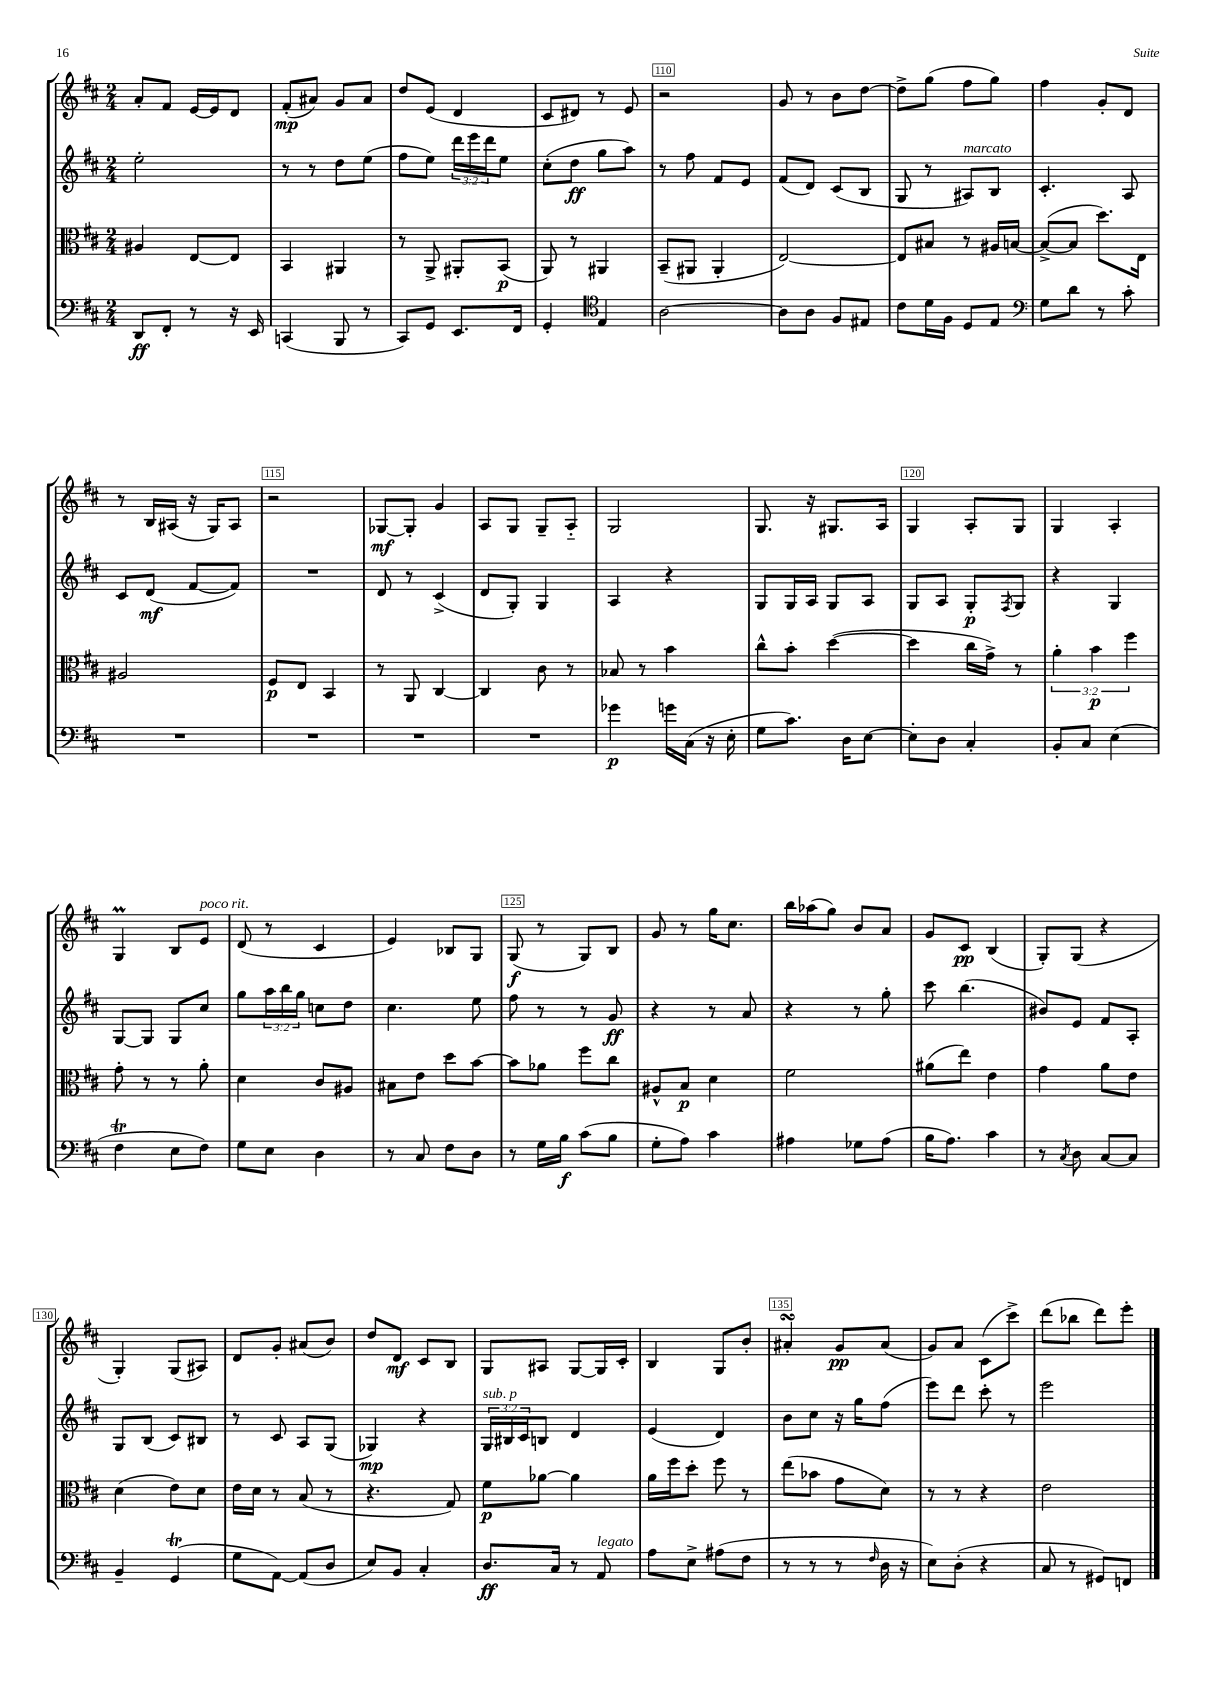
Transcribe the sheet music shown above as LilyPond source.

<<
\new StaffGroup <<
\new Staff = "s0" {
    \clef treble \key d \major \numericTimeSignature \time 2/4
    a'8-. fis'8 e'16~ e'16 d'8 |
    fis'8-.\mp( ais'8) g'8 ais'8 |
    d''8 e'8( d'4 |
    cis'8 dis'8) r8 e'8 |
    r2 |
    g'8 r8 b'8 d''8~ |
    d''8-> g''8( fis''8 g''8) |
    fis''4 g'8-. d'8 |
    r8 b16 ais16( r16 g16) ais8 |
    r2 |
    ges8~\mf ges8-. g'4 |
    a8 g8 g8-- a8-_ |
    g2 |
    g8. r16 gis8. a16 |
    g4 a8-. g8 |
    g4 a4-. |
    g4\prall b8 e'8^\markup { \italic "poco rit." } |
    d'8( r8 cis'4 |
    e'4) bes8 g8 |
    g8\f( r8 g8) b8 |
    g'8 r8 g''16 cis''8. |
    b''16 aes''16( g''8) b'8 a'8 |
    g'8 cis'8\pp b4( |
    g8-.) g8( r4 |
    g4-.) g8( ais8) |
    d'8 g'8-. ais'8( b'8) |
    d''8 d'8\mf cis'8 b8 |
    g8 ais8 g8~ g16 cis'16-. |
    b4 g8 b'8-. |
    ais'4-.\turn g'8\pp ais'8( |
    g'8) a'8 cis'8( cis'''8->) |
    d'''8( bes''8 d'''8) e'''8-. \bar "|." |
}
\new Staff = "s1" {
    \clef treble \key d \major \numericTimeSignature \time 2/4 \override Staff.TupletNumber.text = #tuplet-number::calc-fraction-text
    e''2-. |
    r8 r8 d''8 e''8( |
    fis''8 e''8) \tuplet 3/2 { d'''16 e'''16 d'''16 } e''8 |
    cis''8-.( d''8\ff g''8 a''8) |
    r8 fis''8 fis'8 e'8 |
    fis'8( d'8) cis'8( b8 |
    g8 r8 ais8^\markup { \italic "marcato" }) b8 |
    cis'4.-. a8 |
    cis'8 d'8\mf( fis'8~ fis'8) |
    R2 |
    d'8 r8 cis'4->( |
    d'8 g8-.) g4 |
    a4 r4 |
    g8 g16 a16 g8 a8 |
    g8 a8 g8-.\p \acciaccatura { fis8 } g8 |
    r4 g4 |
    g8~ g8 g8 cis''8 |
    g''8 \tuplet 3/2 { a''16 b''16 g''16 } c''8 d''8 |
    cis''4. e''8 |
    fis''8 r8 r8 g'8\ff |
    r4 r8 a'8 |
    r4 r8 g''8-. |
    cis'''8 b''4.( |
    bis'8) e'8 fis'8 a8-. |
    g8 b8( cis'8) bis8 |
    r8 cis'8 a8 g8( |
    ges4\mp) r4 |
    \tuplet 3/2 { g16^\markup { \italic "sub. p" } bis16 cis'16 } b8 d'4 |
    e'4( d'4) |
    b'8 cis''8 r16 g''16 fis''8( |
    e'''8) d'''8 cis'''8-. r8 |
    e'''2 \bar "|." |
}
\new Staff = "s2" {
    \clef alto \key d \major \numericTimeSignature \time 2/4 \override Staff.TupletNumber.text = #tuplet-number::calc-fraction-text
    ais4 e8~ e8 |
    b,4 ais,4 |
    r8 a,8-> ais,8-. b,8\p( |
    a,8) r8 ais,4 |
    b,8--( ais,8 ais,4-. |
    e2~) |
    e8 bis8 r8 ais16 b16~ |
    b8~->( b8 d''8.) e16 |
    ais2 |
    fis8\p e8 b,4 |
    r8 a,8 cis4~ |
    cis4 cis'8 r8 |
    bes8 r8 b'4 |
    cis''8-^ b'8-. d''4~( |
    d''4 cis''16 g'16->) r8 |
    \tuplet 3/2 { a'4-. b'4\p fis''4 } |
    g'8-. r8 r8 a'8-. |
    d'4 cis'8 ais8 |
    bis8 e'8 d''8 b'8~ |
    b'8 aes'8 fis''8 cis''8 |
    ais8-^ b8\p d'4 |
    fis'2 |
    ais'8( e''8) e'4 |
    g'4 a'8 e'8 |
    d'4( e'8) d'8 |
    e'16 d'16 r8 b8( r8 |
    r4. g8) |
    fis'8\p aes'8~ aes'4 |
    a'16 fis''16 d''8-. fis''8 r8 |
    e''8( bes'8 g'8 d'8) |
    r8 r8 r4 |
    e'2 \bar "|." |
}
\new Staff = "s3" {
    \clef bass \key d \major \numericTimeSignature \time 2/4
    d,8\ff fis,8-. r8 r16 e,16 |
    c,4( b,,8 r8 |
    cis,8) g,8 e,8. fis,16 |
    g,4-. \clef tenor e4 |
    a2~ |
    a8 a8 fis8 eis8 |
    cis'8 d'16 fis16 d8 e8 |
    \clef bass g8 d'8 r8 cis'8-. |
    R2 |
    R2 |
    R2 |
    R2 |
    ges'4\p g'16 cis16( r16 e16-. |
    g8 cis'8.) d16 e8~ |
    e8-. d8 cis4-. |
    b,8-. cis8 e4( |
    fis4\trill e8 fis8) |
    g8 e8 d4 |
    r8 cis8 fis8 d8 |
    r8 g16 b16\f cis'8( b8 |
    g8-. a8) cis'4 |
    ais4 ges8 ais8( |
    b16 a8.) cis'4 |
    r8 \acciaccatura { cis8 } d8 cis8~ cis8 |
    b,4-- g,4\trill( |
    g8 a,8~) a,8( d8 |
    e8) b,8 cis4-. |
    d8.\ff cis16 r8 a,8^\markup { \italic "legato" } |
    a8 e8-> ais8( fis8 |
    r8 r8 r8 \grace { fis16 } d16 r16 |
    e8) d8-.( r4 |
    cis8 r8 gis,8) f,8 \bar "|." |
}
>>
>>
\layout { \context { \Score currentBarNumber = #106 \override BarNumber.break-visibility = ##(#f #t #t) barNumberVisibility = #(every-nth-bar-number-visible 5) \override BarNumber.stencil = #(make-stencil-boxer 0.1 0.3 ly:text-interface::print) } }
